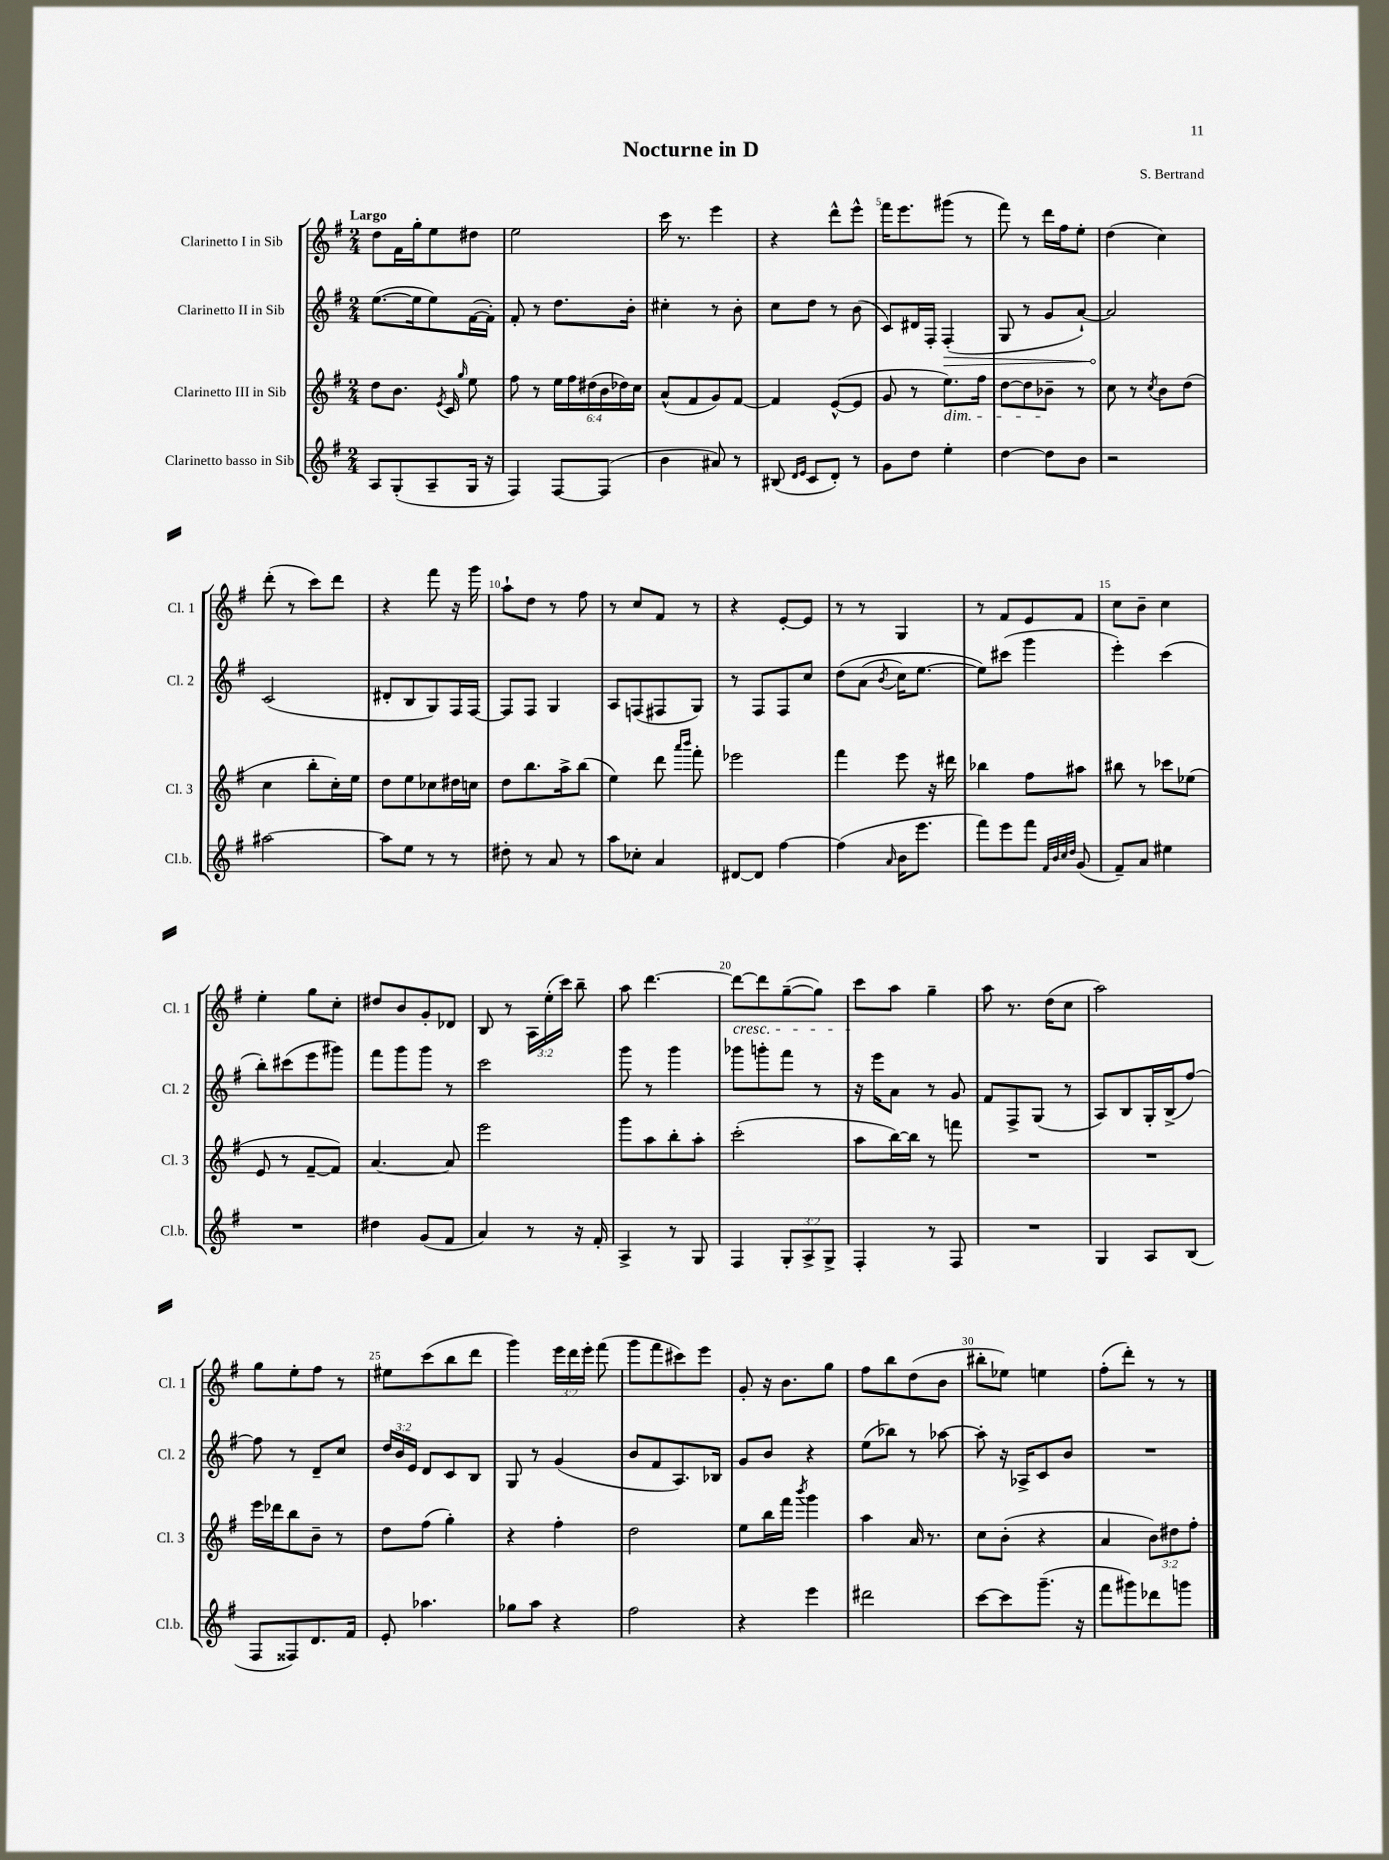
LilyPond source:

\header { title = "Nocturne in D" composer = "S. Bertrand" }
<<
\new StaffGroup <<
\new Staff = "s0" \with { instrumentName = "Clarinetto I in Sib" shortInstrumentName = "Cl. 1" } {
    \clef treble \key g \major \numericTimeSignature \time 2/4 \override Staff.TupletNumber.text = #tuplet-number::calc-fraction-text \tempo "Largo"
    \autoBeamOff d''8[ fis'16 g''16-. e''8 dis''8] |
    e''2 |
    c'''16 r8. e'''4 |
    r4 d'''8[-^ e'''8]-^ |
    fis'''16[ e'''8. gis'''8]( r8 |
    fis'''8) r8 d'''16[ fis''16 e''8]-. |
    d''4( c''4) |
    d'''8-.( r8 c'''8[) d'''8] |
    r4 fis'''8 r16 g'''16 |
    a''8[-! d''8] r8 fis''8 |
    r8 c''8[ fis'8] r8 |
    r4 e'8[~-. e'8] |
    r8 r8 g4 |
    r8 fis'8[ e'8 fis'8] |
    c''8[ b'8]-- c''4 |
    e''4-. g''8[ c''8]-. |
    dis''8[ b'8 g'8-. des'8] |
    b8 r8 \tuplet 3/2 { a16[ e''16-.( c'''16]) } b''8-- |
    a''8 d'''4.~ |
    d'''8[~\cresc d'''8 g''8~--( g''8]) |
    c'''8[\! a''8] g''4-- |
    a''8 r8. d''16[( c''8] |
    a''2) |
    g''8[ e''8-. fis''8] r8 |
    eis''8[ c'''8( b''8 d'''8] |
    g'''4) \tuplet 3/2 { e'''16[ d'''16 e'''16]-. } fis'''8( |
    g'''8[ fis'''8 cis'''8) e'''8] |
    g'8-. r16 b'8.[ g''8] |
    fis''8[ b''8 d''8( b'8] |
    bis''8[-. ees''8]) e''4 |
    fis''8[-.( d'''8]-.) r8 r8 \bar "|." |
}
\new Staff = "s1" \with { instrumentName = "Clarinetto II in Sib" shortInstrumentName = "Cl. 2" } {
    \clef treble \key g \major \numericTimeSignature \time 2/4 \override Staff.TupletNumber.text = #tuplet-number::calc-fraction-text
    \autoBeamOff e''8.[~( e''16 e''8) fis'16~( fis'16]-.) |
    fis'8-. r8 d''8.[ b'16]-. |
    cis''4-. r8 b'8-. |
    c''8[ d''8] r8 b'8( |
    c'8[) dis'16 fis16]-. \once \override Hairpin.circled-tip = ##t fis4-.\>( |
    g8 r8 g'8[ a'8]~-!) |
    a'2\! |
    c'2( |
    dis'8[-. b8 g8) fis16 fis16]~ |
    fis8[ fis8] g4 |
    a8[ f8( fis8 g8]) |
    r8 fis8[ fis8 c''8] |
    d''8[\( a'8]( \acciaccatura { b'8 } c''16[) e''8.]~ |
    e''8[\) cis'''8]( g'''4 |
    e'''4-.) c'''4( |
    b''8[-.) cis'''8( e'''8 gis'''8]) |
    fis'''8[ g'''8 g'''8] r8 |
    c'''2 |
    g'''8 r8 g'''4 |
    ges'''8[ g'''8-. fis'''8] r8 |
    r16 e'''16[ a'8] r8 g'8 |
    fis'8[ fis8-> g8]( r8 |
    a8[) b8 g16-. b16->( fis''8]~) |
    fis''8 r8 d'8[-- c''8] |
    \tuplet 3/2 { d''16[ b'16 e'16] } d'8[ c'8 b8] |
    g8 r8 g'4( |
    b'8[ fis'8 a8.) bes16] |
    g'8[ b'8] r4 |
    e''8[( bes''8]) r8 aes''8~ |
    aes''8-. r16 aes16[-> c'8 b'8] |
    R2 \bar "|." |
}
\new Staff = "s2" \with { instrumentName = "Clarinetto III in Sib" shortInstrumentName = "Cl. 3" } {
    \clef treble \key g \major \numericTimeSignature \time 2/4 \override Staff.TupletNumber.text = #tuplet-number::calc-fraction-text
    \autoBeamOff d''8[ b'8.] \acciaccatura { e'8 } c'16 \grace { g''16 } e''8 |
    fis''8 r8 \tuplet 6/4 { e''16[ fis''16 dis''16( b'16 des''16) c''16] } |
    a'8[-^( fis'8 g'8) fis'8]~ |
    fis'4 e'8[~-^( e'8] |
    g'8 r8 e''8.[\dim) fis''16] |
    d''8[~ d''8 bes'8]--\! r8 |
    c''8 r8 \acciaccatura { c''8 } b'8[ d''8]( |
    c''4 b''8[-. c''16-.) e''16] |
    d''8[ e''8 ces''8 dis''16 c''16] |
    d''8[ b''8. a''16-> b''8]( |
    e''4) d'''8 \grace { a'''16[ b'''16] } fis'''8-. |
    ees'''2 |
    fis'''4 e'''8 r16 dis'''16 |
    bes''4 fis''8[ ais''8] |
    bis''8 r8 ces'''8[ ees''8]( |
    e'8 r8 fis'8[~-- fis'8]) |
    a'4.~ a'8 |
    e'''2 |
    g'''8[ a''8 b''8-. a''8]-. |
    c'''2-.( |
    a''8[ b''16~) b''16] r8 f'''8 |
    R2 |
    R2 |
    e'''16[ des'''16 b''8 b'8]-- r8 |
    d''8[ fis''8]( g''4-.) |
    r4 fis''4-. |
    d''2 |
    e''8[ b''16 fis'''16] \acciaccatura { b'''8 } g'''4 |
    a''4 a'16 r8. |
    c''8[ b'8]-.( r4 |
    a'4 \tuplet 3/2 { b'8[) dis''8 fis''8]-. } \bar "|." |
}
\new Staff = "s3" \with { instrumentName = "Clarinetto basso in Sib" shortInstrumentName = "Cl.b." } {
    \clef treble \key g \major \numericTimeSignature \time 2/4 \override Staff.TupletNumber.text = #tuplet-number::calc-fraction-text
    \autoBeamOff a8[ g8-.( a8-- g16] r16 |
    fis4) fis8[~ fis8]( |
    b'4 ais'8) r8 |
    bis8( \grace { d'16[ e'16] } c'8[ d'8]-.) r8 |
    g'8[ d''8] e''4-. |
    d''4~ d''8[ b'8] |
    r2 |
    ais''2~ |
    ais''8[ e''8] r8 r8 |
    dis''8-. r8 a'8 r8 |
    a''8[ ces''8]-. a'4 |
    dis'8[~ dis'8] fis''4~ |
    fis''4( \grace { a'16 } b'16[ e'''8.] |
    fis'''8[) e'''8 fis'''8] \grace { fis'32[ b'32 c''32 d''32] } g'8( |
    fis'8[--) a'8] eis''4 |
    R2 |
    dis''4 g'8[( fis'8] |
    a'4) r8 r16 fis'16-. |
    a4-> r8 g8 |
    fis4 \tuplet 3/2 { g8[-. a8-> g8]-> } |
    fis4-. r8 fis8 |
    R2 |
    g4 a8[ b8]( |
    fis8[ fisis8) d'8. fis'16] |
    e'8-. aes''4. |
    ges''8[ a''8] r4 |
    fis''2 |
    r4 e'''4 |
    dis'''2 |
    c'''8[~ c'''8 g'''8.]--( r16 |
    fis'''8[ gis'''8) des'''8 g'''8] \bar "|." |
}
>>
>>
\layout { \context { \Score \override BarNumber.break-visibility = ##(#f #t #t) barNumberVisibility = #(every-nth-bar-number-visible 5) } }
